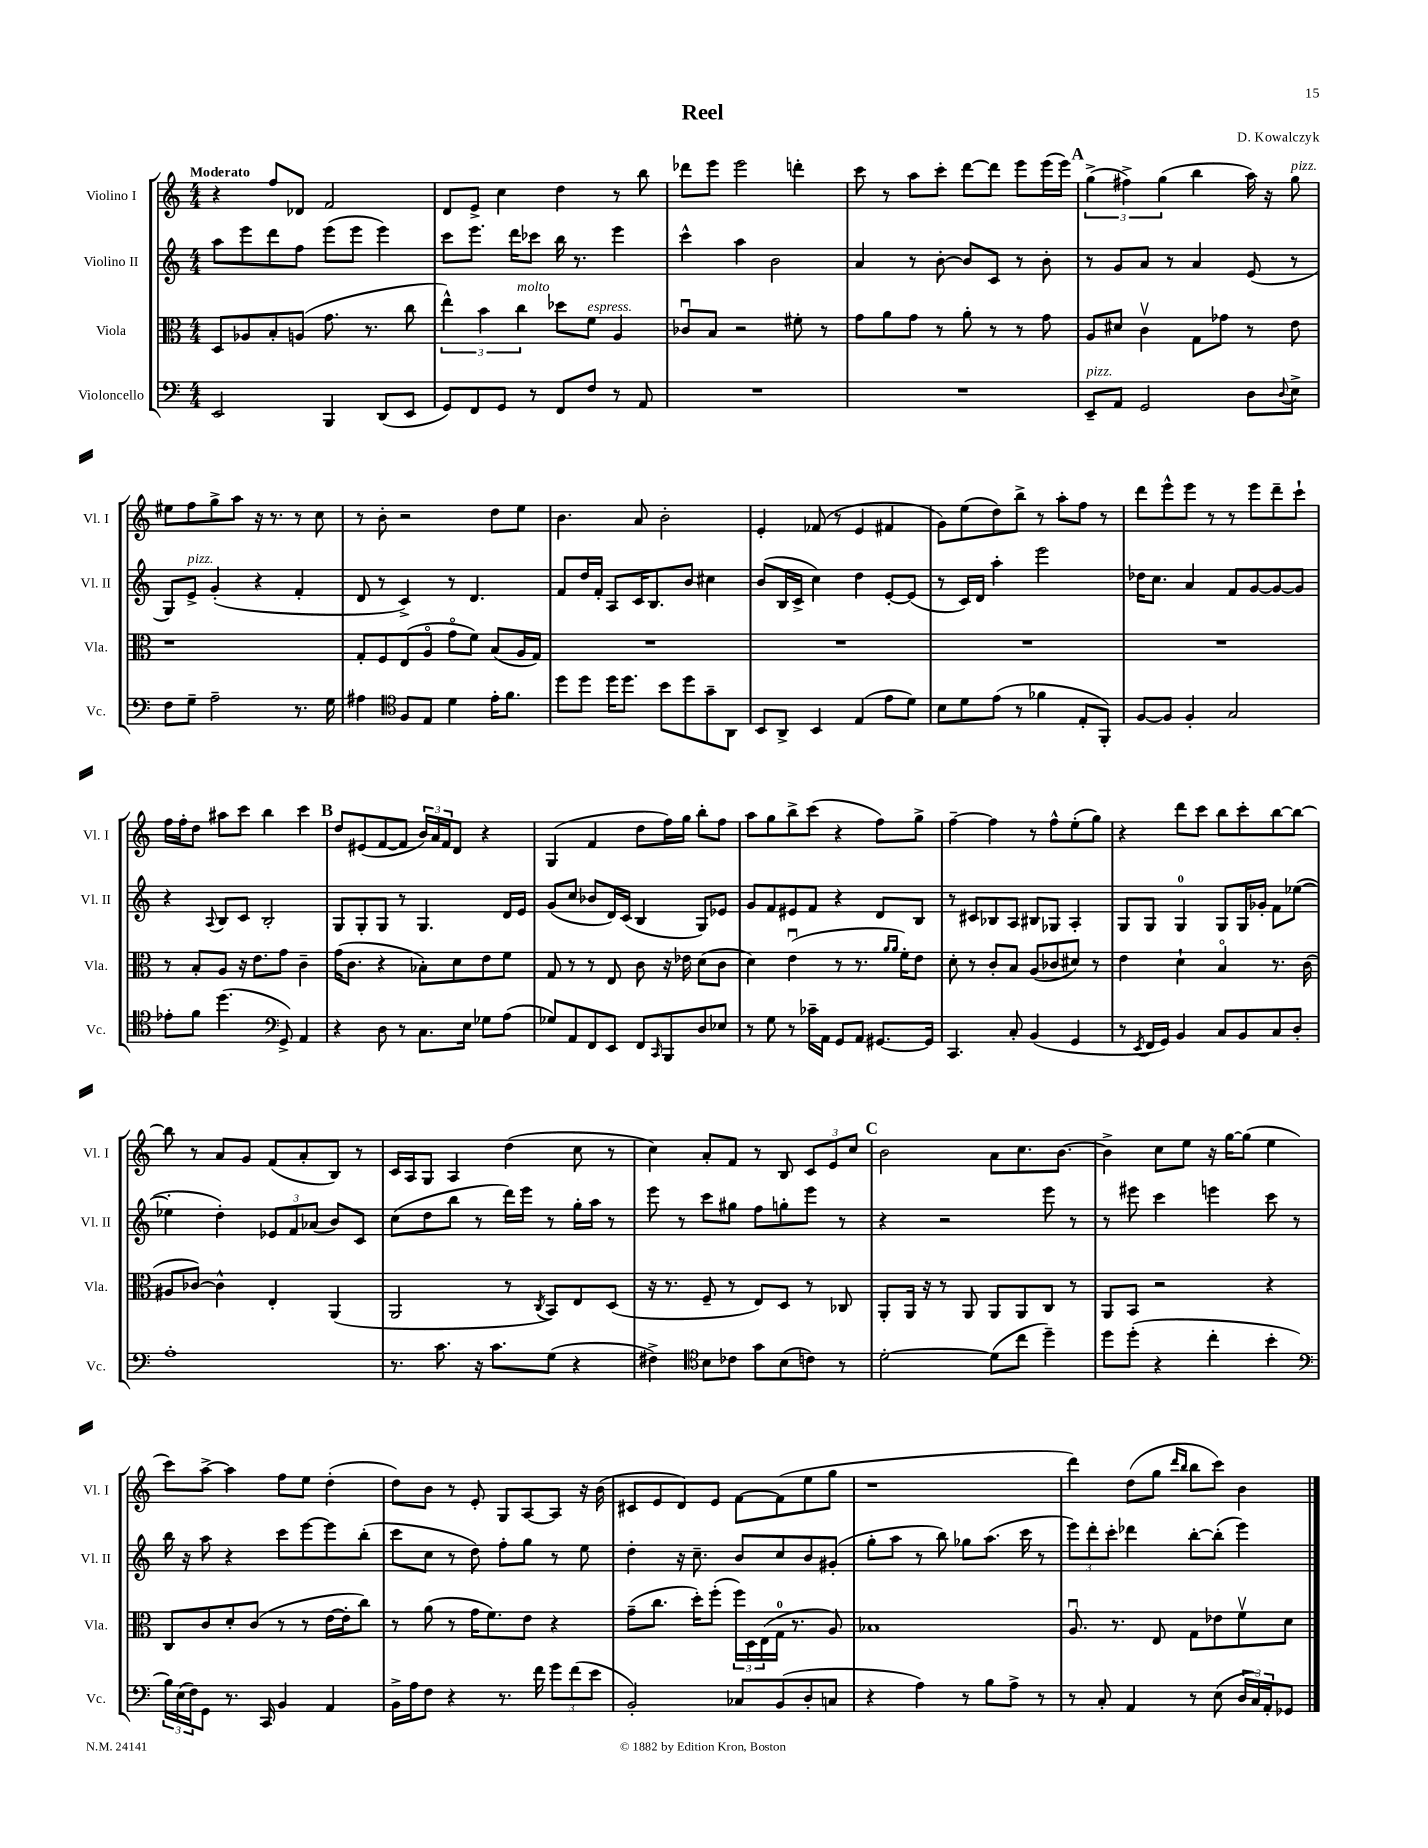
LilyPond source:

\header { title = "Reel" composer = "D. Kowalczyk" }
<<
\new StaffGroup <<
\new Staff = "s0" \with { instrumentName = "Violino I" shortInstrumentName = "Vl. I" } {
    \clef treble \key c \major \numericTimeSignature \time 4/4 \tempo "Moderato"
    r4 f''8 des'8 f'2 |
    d'8 e'8-> c''4 d''4 r8 b''8 |
    des'''8 e'''8 e'''2 d'''4-. |
    c'''8 r8 a''8 c'''8-. d'''8~ d'''8 e'''8 e'''16( e'''16) |
    \mark \markup { \bold "A" } \tuplet 3/2 { g''4->( fis''4->) g''4( } b''4 a''16) r16 g''8^\markup { \italic "pizz." } |
    eis''8 f''8 g''8-> a''8 r16 r8. r8 c''8 |
    r8 b'8-. r2 d''8 e''8 |
    b'4. a'8 b'2-. |
    e'4-. fes'8( r8 e'4 fis'4 |
    g'8) e''8( d''8) b''8-> r8 a''8-. f''8 r8 |
    d'''8 e'''8-^ e'''8 r8 r8 e'''8 d'''8-- c'''8-! |
    f''16 f''16-. d''8 ais''8 c'''8 b''4 c'''4 |
    \mark \markup { \bold "B" } d''8 eis'8( f'8~ f'8 \tuplet 3/2 { b'16) a'16 f'16 } d'8 r4 |
    g4( f'4 d''8 f''16) g''16 b''8-. f''8 |
    a''8 g''8 b''8-> c'''8( r4 f''8) g''8-> |
    f''4~-- f''4 r8 f''8-^ e''8-.( g''8) |
    r4 d'''8 c'''8 b''8 c'''8-. b''8~ b''8~ |
    b''8 r8 a'8 g'8 f'8( a'8-. b8) r8 |
    c'16 a16 g8 a4 d''4( c''8 r8 |
    c''4) a'8-. f'8 r8 b8 \tuplet 3/2 { c'8 e'8 c''8 } |
    \mark \markup { \bold "C" } b'2 a'8 c''8. b'8.~ |
    b'4-> c''8 e''8 r16 g''16~ g''8( e''4 |
    c'''8) a''8~-> a''4 f''8 e''8 d''4-.( |
    d''8) b'8 r8 e'8-. g8 a8~ a8 r16 b'16( |
    cis'8 e'8 d'8) e'8 f'8~ f'8( e''8 g''8 |
    r1 |
    d'''4) d''8( g''8 \grace { d'''16 b''16 } b''8 c'''8) b'4 \bar "|." |
}
\new Staff = "s1" \with { instrumentName = "Violino II" shortInstrumentName = "Vl. II" } {
    \clef treble \key c \major \numericTimeSignature \time 4/4
    a''8 e'''8 d'''8 f''8 e'''8( e'''8 e'''4) |
    c'''8 e'''8. d'''16 ces'''8 b''16 r8. e'''4 |
    c'''4-^ a''4 b'2 |
    a'4 r8 b'8~-. b'8 c'8 r8 b'8-. |
    \mark \markup { \bold "A" } r8 g'8 a'8 r8 a'4 e'8( r8 |
    g8) e'8->^\markup { \italic "pizz." } g'4-.( r4 f'4-. |
    d'8 r8 c'4->) r8 d'4. |
    f'8 d''16 f'16-. a8 c'16 b8. b'8 cis''4 |
    b'8( b16 c'16-> c''4) d''4 e'8~-. e'8( |
    r8 c'16) d'16 a''4-. e'''2 |
    des''16 c''8. a'4 f'8 g'8~ g'8~ g'8 |
    r4 \appoggiatura { a8 } b8 c'8 b2-. |
    \mark \markup { \bold "B" } g8 g8-. g8 r8 g4. d'16 e'16 |
    g'8( c''8 bes'8 d'16) c'16( b4 g8) ees'8 |
    g'8 f'8 eis'8 f'8 r4 d'8 b8 |
    r8 cis'8 bes8 a8 bis8 ges8 a4-. |
    g8 g8 g4-0 g8 g16 ges'16-. f'8 ees''8~( |
    ees''4-. d''4-.) \tuplet 3/2 { ees'8 f'8 aes'8( } b'8) c'8 |
    c''8( d''8 b''8 r8 d'''16) e'''16 r8 g''16-. a''16 r8 |
    e'''8 r8 c'''8 gis''8 f''8 g''8-. e'''8 r8 |
    \mark \markup { \bold "C" } r4 r2 e'''8 r8 |
    r8 eis'''8 c'''4 e'''4 c'''8 r8 |
    b''16 r16 a''8 r4 c'''8 e'''8~ e'''8 b''8-.( |
    c'''8 c''8 r8 d''8) f''8-. g''8 r8 e''8 |
    d''4-. r16 c''8.-- b'8 c''8 b'8 gis'8-.( |
    g''8-. a''8 r8 b''8) ges''8 a''8.( c'''16 r8 |
    \tuplet 3/2 { e'''8) d'''8-. c'''8-. } des'''4 b''8~-. b''8-.( e'''4) \bar "|." |
}
\new Staff = "s2" \with { instrumentName = "Viola" shortInstrumentName = "Vla." } {
    \clef alto \key c \major \numericTimeSignature \time 4/4
    d8 aes8 b8-. a8( g'8. r8. c''8 |
    \tuplet 3/2 { e''4-^) b'4 c''4^\markup { \italic "molto" } } des''8 f'8^\markup { \italic "espress." } a4 |
    ces'8\downbow b8 r2 fis'8-. r8 |
    g'8 a'8 g'8 r8 a'8-. r8 r8 g'8 |
    \mark \markup { \bold "A" } a8 dis'8 c'4\upbow g8 ges'8 r8 e'8 |
    r1 |
    g8-. f8 e8( a8\flageolet g'8\flageolet f'8) b8( a16 g16) |
    R1 |
    R1 |
    R1 |
    R1 |
    r8 b8-. a8 r16 e'8. g'8 c'4-- |
    \mark \markup { \bold "B" } g'16( c'8. r4 bes8-.) d'8 e'8 f'8 |
    g8 r8 r8 e8 c'8 r16 ees'16 d'8( c'8 |
    d'4) e'4\downbow( r8 r8. \grace { a'16 a'16 } f'16-.) e'8 |
    d'8-. r8 c'8-. b8 a8( ces'8 dis'8) r8 |
    e'4 d'4-! b4\flageolet r8. c'16( |
    ais8 ces'8~) ces'4-^ e4-. a,4( |
    a,2 r8 \acciaccatura { c8 } b,8) e8 d8( |
    r16 r8. f8-- r8 e8) d8 r8 ces8 |
    \mark \markup { \bold "C" } a,8-. a,16 r16 r8 a,8 a,8 a,8 c8 r8 |
    a,8 b,8 r2 r4 |
    c8 c'8 d'8-. c'8( r8 r8 e'16~ e'16-. c''8) |
    r8 a'8( r8 g'16 f'8.) e'8 r4 |
    g'8--( c''8. d''16-.) f''8-.( \tuplet 3/2 { f''16) d16 e16( } g16-0 r8. a8) |
    bes1 |
    a8.\downbow r8. e8 g8 ees'8 f'8\upbow d'8 \bar "|." |
}
\new Staff = "s3" \with { instrumentName = "Violoncello" shortInstrumentName = "Vc." } {
    \clef bass \key c \major \numericTimeSignature \time 4/4
    e,2 b,,4 d,8( e,8 |
    g,8) f,8 g,8 r8 f,8 f8 r8 a,8 |
    R1 |
    R1 |
    \mark \markup { \bold "A" } e,8--^\markup { \italic "pizz." } a,8 g,2 d8 \appoggiatura { d8 } e8-> |
    f8 g8-- a2-- r8. g16 |
    ais4 \clef tenor f8 e8 d'4 e'16-. f'8. |
    d''8 d''8 d''16 d''8. b'8 d''8 g'8-- a,8 |
    b,8 a,8-> b,4 e4( e'8 d'8) |
    b8 d'8 e'8( r8 fes'4 e8-. f,8-.) |
    f8~ f8 f4-. g2 |
    ees'8-. f'8 d''4.( \clef bass g,8->) a,4 |
    \mark \markup { \bold "B" } r4 d8 r8 c8. e16 ges8 a8( |
    ges8) a,8 f,8 e,8 f,8 \grace { c,16 } b,,8 d8 ees8 |
    r8 g8 r8 ces'16-- a,16 g,8 a,8 gis,8.~ gis,16 |
    c,4. c8-. b,4( g,4 |
    r8 \acciaccatura { e,8 } f,16 g,16) b,4 c8 b,8 c8 d8-. |
    a1-. |
    r8. c'8. r16 c'8. g8( r4 |
    fis4->) \clef tenor b8 ces'8 g'8 b8( c'8) r8 |
    \mark \markup { \bold "C" } d'2~-. d'8( c''8 d''4--) |
    d''8 d''8-.( r4 c''4-. b'4-. |
    \clef bass \tuplet 3/2 { b16) e16( f16) } g,8 r8. c,16 b,4 a,4 |
    b,16-> a16 f8 r4 r8. f'16 \tuplet 3/2 { g'8 f'8( e'8 } |
    b,2-.) ces8 b,8( d8-. c8 |
    r4 a4) r8 b8 a8-> r8 |
    r8 c8-. a,4 r8 e8( \tuplet 3/2 { d16 c16) a,16-. } ges,8 \bar "|." |
}
>>
>>
\layout { \context { \Score \remove "Bar_number_engraver" } }
